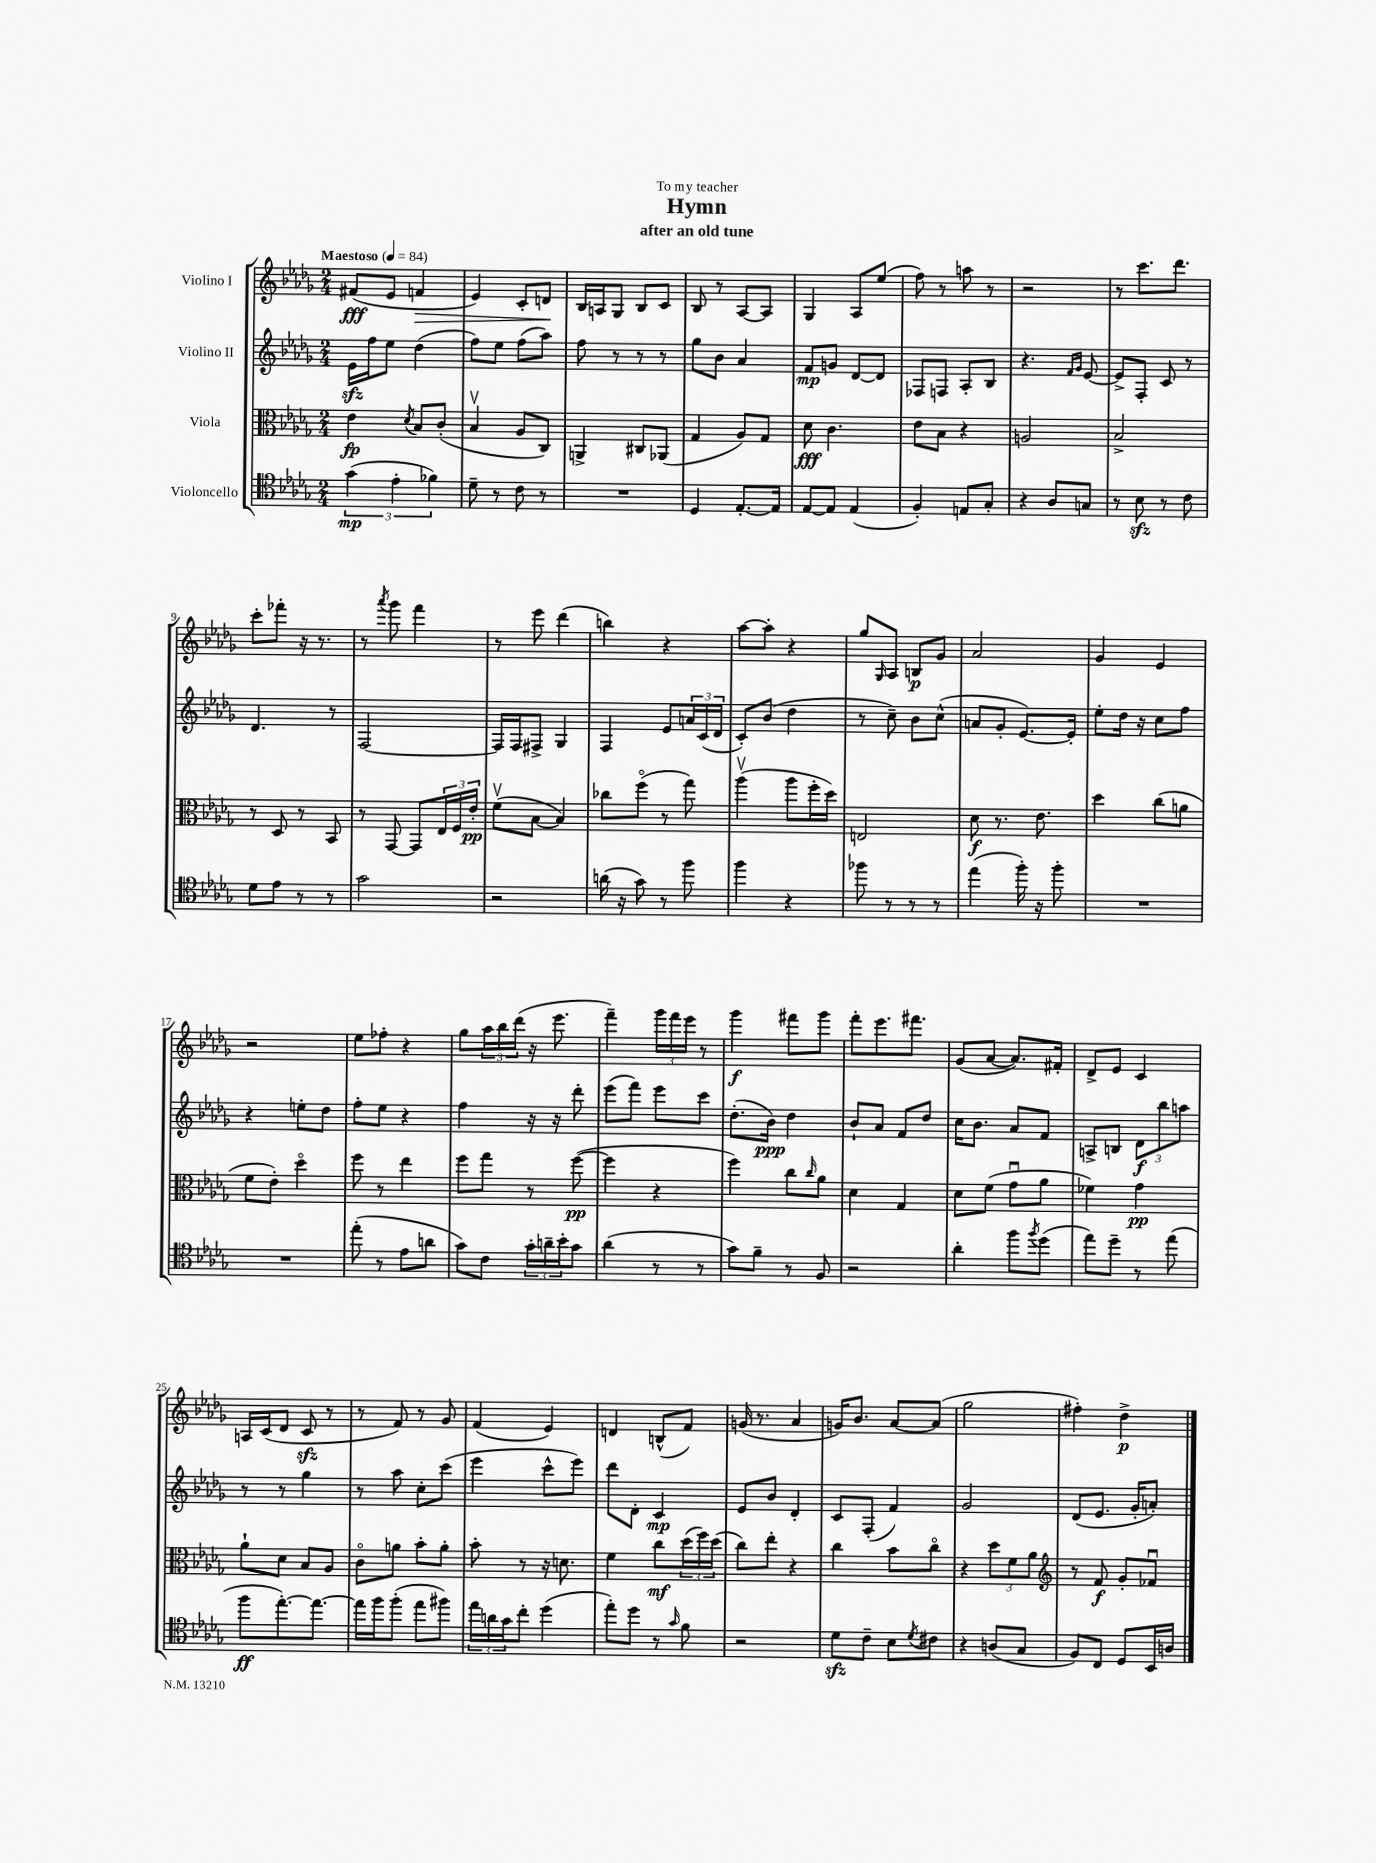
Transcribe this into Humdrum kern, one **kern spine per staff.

**kern	**kern	**kern	**kern
*staff4	*staff3	*staff2	*staff1
*clefC4	*clefC3	*clefG2	*clefG2
*k[b-e-a-d-g-]	*k[b-e-a-d-g-]	*k[b-e-a-d-g-]	*k[b-e-a-d-g-]
*M2/4	*M2/4	*M2/4	*M2/4
*MM84	*MM84	*MM84	*MM84
(6g-	4e-	16e-	(8f#
.	.	16ff	.
.	.	8ee-	8e-
6e-'	.	.	.
.	8qd-	.	.
.	8B-	(4dd-	4f
6f-)	.	.	.
.	(8c'	.	.
=	=	=	=
8d-~	4B-v	8ff)	4e-)
8r	.	8ee-	.
8c	8A-	(8ff	8c'
8r	8C)	8aa-)	8d
=	=	=	=
2r	4AA^	8ff	16B-
.	.	.	16A
.	.	8r	8G-
.	8C#	8r	8B-
.	(8AA-	8r	8c
=	=	=	=
4D-	4G-	8gg-	8B-
.	.	8b-	8r
[8.E-'	8A-)	4a-	[8A-
.	8G-	.	8A-]
16E-]	.	.	.
=	=	=	=
[8E-	8d-	8f	4G-
8E-]	4.c	8g	.
(4E-	.	[8d-	8A-
.	.	8d-]	(8ee-
=	=	=	=
4F')	8e-	8F-	8ff)
.	8B-	8F	8r
8E	4r	8A-'	8aa
8G-'	.	8B-	8r
=	=	=	=
4r	2A	4.r	2r
8A-	.	.	.
.	.	16qqf	.
.	.	16qqg-	.
8G	.	[8e-	.
=	=	=	=
8r	2B-^	8e-^]	8r
8B-	.	8F'	8.ccc
8r	.	8c	.
.	.	.	8.ddd-
8c	.	8r	.
=	=	=	=
8d-	8r	4.d-	8ccc'
8e-	8D-	.	8fff-'
8r	8r	.	16r
.	.	.	8.r
8r	8BB-	8r	.
=	=	=	=
2g-	8r	[2F	8r
.	.	.	8qaaa-
.	[8GG-	.	8ggg-
.	8GG-]	.	4fff
.	24E-	.	.
.	24F	.	.
.	24e-'	.	.
=	=	=	=
2r	(8fv	16F]	8r
.	.	16F	.
.	[8B-	8F#^	8eee-
.	4B-])	4G-	(4ddd-
=	=	=	=
(16a	8cc-	4F	4bb)
16r	.	.	.
8g-)	(8ffo	.	.
8r	8r	8e-	4r
8ff	8gg-)	24a	.
.	.	(24c	.
.	.	24d-	.
=	=	=	=
4ff	(4aa-v	8c')	[8aa-
.	.	(8b-	8aa-']
4r	8aa-	4dd-	4r
.	16ff'	.	.
.	16dd-)	.	.
=	=	=	=
8ff-	2E	8r	8gg-
.	.	.	16qqG-
8r	.	8cc~)	8A-
8r	.	8b-	8B
8r	.	(8cc^^	8g-
=	=	=	=
(4ee-	8d-	8a	2a-
.	8.r	8g-'	.
16ff')	.	[8.e-)	.
16r	8.e-	.	.
8ff'	.	.	.
.	.	16e-']	.
=	=	=	=
2r	4dd-	8ee-'	4g-
.	.	16dd-	.
.	.	16r	.
.	(8cc	8cc	4e-
.	8a	8ff	.
=	=	=	=
2r	8f	4r	2r
.	8e-')	.	.
.	4dd-o	8ee'	.
.	.	8dd-	.
=	=	=	=
(8ee-'	8ff	8ff'	8ee-
8r	8r	8ee-	8ff-'
8e-	4ee-	4r	4r
8a	.	.	.
=	=	=	=
8g-)	8ff	4ff	8gg-
8c	8gg-	.	24aa-
.	.	.	24bb-
.	.	.	(24ddd-
24g-'	8r	16r	16r
24a~	.	.	.
.	.	16r	8.eee-
24b-'	.	.	.
8g-	([8ff	8ddd-'	.
=	=	=	=
(4a-	4ff]	(8eee-	4fff~)
.	.	8fff)	.
8r	4r	8eee-	24ggg-
.	.	.	24fff
.	.	.	24eee-
8r	.	8ccc	8r
=	=	=	=
8g-)	4ff)	(8.dd-'	4ggg-
8f~	.	.	.
.	.	16b-)	.
8r	8cc	4dd-	8fff#
.	16qqcc	.	.
8F	8a-	.	8ggg-
=	=	=	=
2r	4d-	8b-`	8fff'
.	.	8a-	8.eee-
.	4G-	8f	.
.	.	.	8.fff#
.	.	8dd-	.
=	=	=	=
4a-'	8d-	16cc	(8g-
.	.	8.b-	.
.	(8f	.	[8a-
8ff	8g-u	8a-	8.a-])
8qff	.	.	.
(8dd-	8a-	8f	.
.	.	.	16f#'
=	=	=	=
8ee-)	4f-)	8A^	8d-^
8dd-~	.	8B	8e-
8r	4g-	12d-	4c
.	.	12bb-	.
(8ee-	.	.	.
.	.	12aa	.
=	=	=	=
8ff	8a-`	8r	16A
.	.	.	(16c
[8.ee-')	8d-	8r	8d-
.	8B-	4gg-	8c
8.ee-_	.	.	.
.	8A-	.	8r
=	=	=	=
16ee-]	8co	8r	8r
16ff	.	.	.
(8ff'	8a	8aa-	8f)
8ee-	8b-'	8cc'	8r
8ff#)	8a'	(8ccc	8g-
=	=	=	=
24ee-	8b-'	4eee-	(4f
24a	.	.	.
24g-	.	.	.
8cc'	8r	.	.
(4dd-	16r	8ccc^^	4e-)
.	8.d	.	.
.	.	8eee-)	.
=	=	=	=
8ee-')	4f	8ddd-	4d
8dd-	.	8d-'	.
8r	8cc	4c	(8B^^
16qqg-	.	.	.
8f	(24dd-	.	8f)
.	24ff)	.	.
.	(24dd-	.	.
=	=	=	=
2r	8cc)	8e-	(16g
.	.	.	8.r
.	8ee-'	8b-	.
.	4r	4d-'	4a-
=	=	=	=
8d-	4cc	8c	16g)
.	.	.	8.b-
8c~	.	(8F'	.
8B-	8b-	4f)	[8a-
8qd-	.	.	.
8c#	8cco	.	(8a-]
=	=	=	=
4r	4r	2g-	2gg-
(8A	12dd-	.	.
.	12f	.	.
8G-	.	.	.
.	12a-	.	.
=	=	=	=
*	*clefG2	*	*
8F)	8r	(8d-	4ff#')
8C	8f	8.e-	.
8D-	8g-'	.	4dd-^
.	.	16g-'	.
16BB-	8f-u	8a')	.
16A	.	.	.
==	==	==	==
*-	*-	*-	*-
